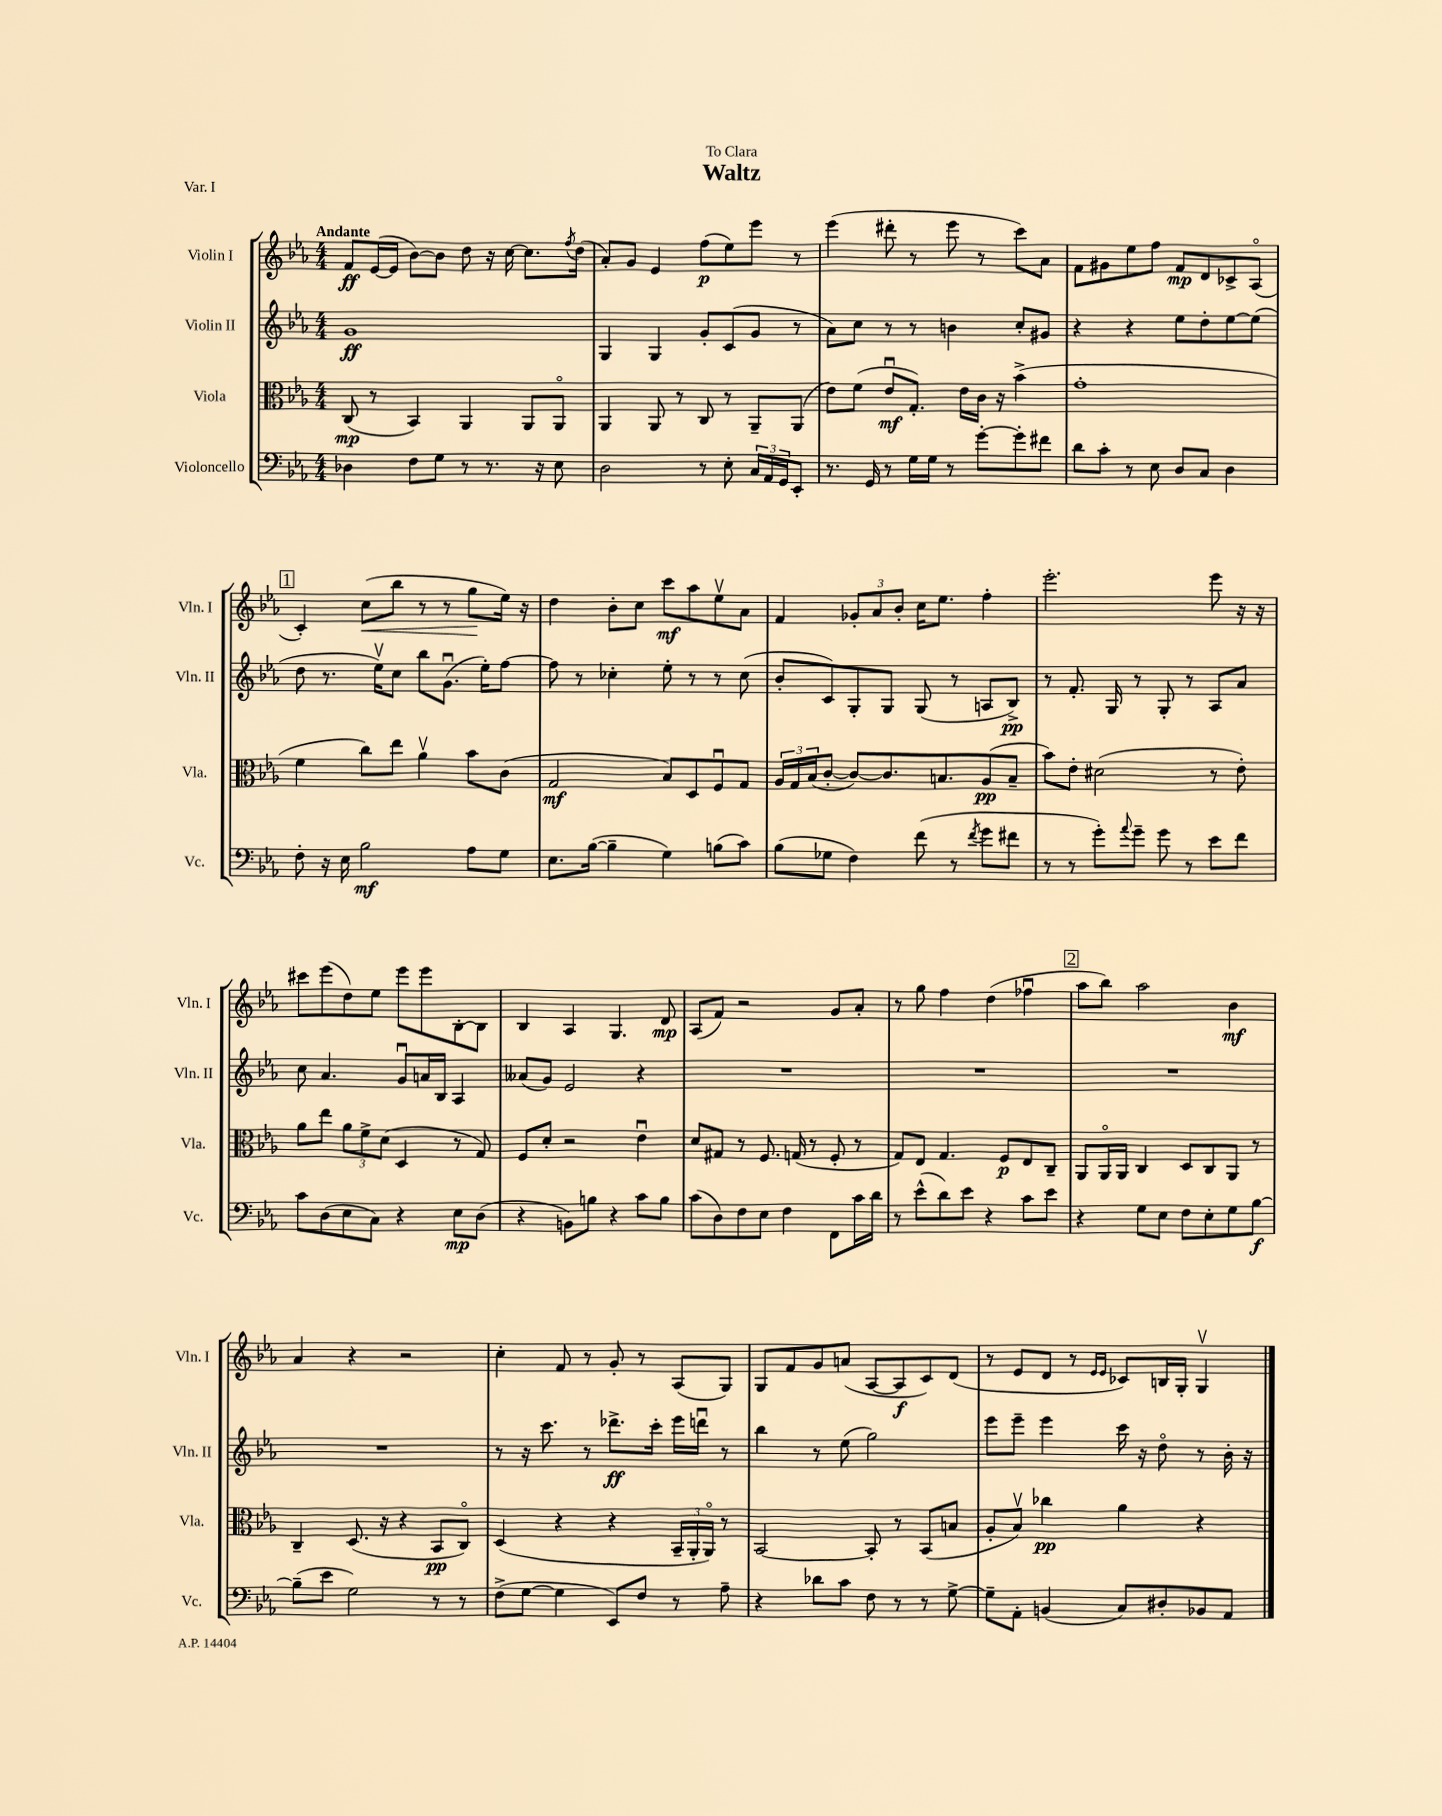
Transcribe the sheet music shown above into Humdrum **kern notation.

**kern	**kern	**kern	**kern
*staff4	*staff3	*staff2	*staff1
*clefF4	*clefC3	*clefG2	*clefG2
*k[b-e-a-]	*k[b-e-a-]	*k[b-e-a-]	*k[b-e-a-]
*M4/4	*M4/4	*M4/4	*M4/4
4D-\	(8C/	1g	8f/L
.	8r	.	([16e-/L
.	.	.	16e-/]JJ
8F\L	4BB-/)	.	[8b-\L)
8G\J	.	.	8b-\]J
8r	4AA-/	.	8dd\
8.r	.	.	16r
.	.	.	[16cc\
.	8AA-/L	.	8.cc\]L
16r	.	.	.
8E-\	8AA-o/J	.	.
.	.	.	8qff/
.	.	.	(16dd\Jk
=	=	=	=
2D\	4AA-/	4G/	8a-'/L)
.	.	.	8g/J
.	8AA-/	4G/	4e-/
.	8r	.	.
8r	8C/	8g'/L	(8ff\L
8E-'\	8r	(8c/	8ee-\)
24C/LL	8AA-~/L	8g/J	8eee-\J
24AA-/	.	.	.
24GG/J	.	.	.
8EE-'/J	(8AA-/J	8r	8r
=	=	=	=
8.r	8e-\L)	8a-\L)	(4eee-\
.	(8f\J	8cc\J	.
16GG/	.	.	.
8r	8e-u/L	8r	8ddd#'\
16G\LL	8.G'/J)	8r	8r
16G\JJ	.	.	.
8r	.	4b\	8eee-\
.	16e-\LL	.	.
[8g'\L	16c\JJ	.	8r
.	16r	.	.
8g'\]	(4b-^\	8cc'/L	8ccc\L)
8f#\J	.	8g#/J	8a-\J
=	=	=	=
8d\L	1g'	4r	8f\L
8c'\J	.	.	8g#\
8r	.	4r	8ee-\
8E-\	.	.	8ff\J
8D/L	.	8ee-\L	8f/L
8C/J	.	8dd'\	8d/
4D\	.	[8ee-\	8c-^/
.	.	(8ee-\]J	(8A-o/J
=	=	=	=
8F'\	4f\	8dd\	4c'/)
16r	.	8.r	.
16E-\	.	.	.
2B-\	8cc\L)	.	(8cc\L
.	.	16ee-v\LK)	.
.	8ee-\J	8cc\J	8bb-\J
.	4a-v\	8bb-\L	8r
.	.	(8.gu\J	8r
8A-\L	8b-\L	.	8gg\L
.	.	16ee-'\LK)	.
8G\J	(8c\J	[8ff\J	16ee-\Jk)
.	.	.	16r
=	=	=	=
8.E-\L	2G/	8ff\]	4dd\
.	.	8r	.
([16B-\Jk	.	.	.
4B-~\]	.	4cc-'\	8b-'\L
.	.	.	8cc\J
4G\)	8B-/L)	8ee-'\	8ccc\L
.	8D/	8r	8aa-\
(8B\L	8Fu/	8r	8ee-v\
8c\J)	8G/J	(8cc-\	8a-\J
=	=	=	=
(8B-\L	24A-/LL	8b-'/L	4f/
.	24G/	.	.
.	(24B-/J	.	.
8G-\J	[8c'/J	8c/)	.
4F\)	8c/_L)	8G'/	12g-'/L
.	.	.	12a-/
.	8.c/]	8G/J	.
.	.	.	12b-'/J
(8f\	.	(8G/	16cc\LK
.	8.B/	.	8.ee-\J
8r	.	8r	.
8qf/	.	.	.
8g\L	(8A-/	8A/L	4ff'\
8f#\J	8B~/J	8B-^/J)	.
=	=	=	=
8r	8b-\L)	8r	2.eee-'\
8r	8e-'\J	8.f'/	.
8g'\L)	(2d#\	.	.
.	.	16G/	.
8qqa-/	.	.	.
8g~\J	.	8r	.
8g\	.	8G'/	.
8r	.	8r	.
8e-\L	8r	8A-/L	8eee-\
8f\J	8e-'\)	8a-/J	16r
.	.	.	16r
=	=	=	=
8c\L	8a-\L	8cc\	8ccc#\L
(8D\	8ee-\J	4.a-/	(8eee-\
8E-\	12a-\L	.	8dd\)
.	12f^\	.	.
8C\J)	.	.	8ee-\J
.	(12d\J	.	.
4r	4D/	8gu/L	8eee-\L
.	.	16a/L	8eee-\
.	.	16B-/JJ	.
8E-\L	8r	4A-/	[8B-'\
(8D\J	8G/)	.	8B-\]J
=	=	=	=
4r	8F/L	(8a--/L	4B-/
.	8d'/J	8g/J)	.
8BB\L)	2r	2e-/	4A-/
8B\J	.	.	.
4r	.	.	4.G/
8c\L	4e-u\	4r	.
8B\J	.	.	8d/
=	=	=	=
(8c\L	8d/L	1r	(8A-/L
8D\)	8G#/J	.	8f/J)
8F\	8r	.	2r
8E-\J	8.F/	.	.
4F\	.	.	.
.	(16G/	.	.
.	8r	.	.
8FF\L	8F'/	.	8g/L
16c\L	8r	.	8a-'/J
16d\JJ	.	.	.
=	=	=	=
8r	8G/L)	1r	8r
(8e-^^\L	8E-/J	.	8gg\
8d\)	4.G/	.	4ff\
8e-\J	.	.	.
4r	.	.	(4dd\
.	8F/L	.	.
8c\L	8E-/	.	4ff-u\
8e-\J	8C~/J	.	.
=	=	=	=
4r	8AA-/L	1r	8aa-\L
.	16AA-o/L	.	8bb-\J)
.	16AA-/JJ	.	.
8G\L	4C/	.	2aa-\
8E-\J	.	.	.
8F\L	8D/L	.	.
8E-'\	8C/	.	.
8G\	8AA-/J	.	4b-\
[8B-\J	8r	.	.
=	=	=	=
(8B-~\]L	4C~/	1r	4a-/
8e-\J	.	.	.
2G\)	(8.D/	.	4r
.	16r	.	.
.	4r	.	2r
8r	8BB-/L	.	.
8r	8Co/J)	.	.
=	=	=	=
(8F^\L	(4D/	8r	4cc'\
[8G\J	.	16r	.
.	.	8.ccc\	.
4G\]	4r	.	8f/
.	.	8r	8r
8EE-/L)	4r	8.ddd-^\L	8g'/
8F/J	.	.	8r
.	.	16ccc'\Jk	.
8r	24BB-~/LL	16eee-\LL	(8A-/L
.	24AA-'/	.	.
.	.	16dddu\JJ	.
.	24AA-o/JJ)	.	.
8A-~\	8r	8r	8G/J)
=	=	=	=
4r	[2BB-/	4bb-\	8G/L
.	.	.	8f/
8d-\L	.	8r	8g/
8c\J	.	(8ee-\	(8a/J
8F\	8BB-'/]	2gg\)	[8A-/L
8r	8r	.	8A-/]
8r	(8BB-/L	.	8c/)
[8G^\	8B/J	.	(8d/J
=	=	=	=
8G~\]L	8A-'/L	8eee-\L	8r
8AA-'\J	8B-v/J)	8eee-~\J	8e-/L
(4BB/	4cc-\	4eee-\	8d/J
.	.	.	8r
.	.	.	16qqe-/LL
.	.	.	16qqe-/JJ
8C/L)	4a-\	16ccc\	8c-/L)
.	.	16r	.
8D#'/	.	8ddo\	16B/L
.	.	.	16G'/JJ
8BB-/	4r	8r	4Gv/
8AA-/J	.	16b-'\	.
.	.	16r	.
==	==	==	==
*-	*-	*-	*-
